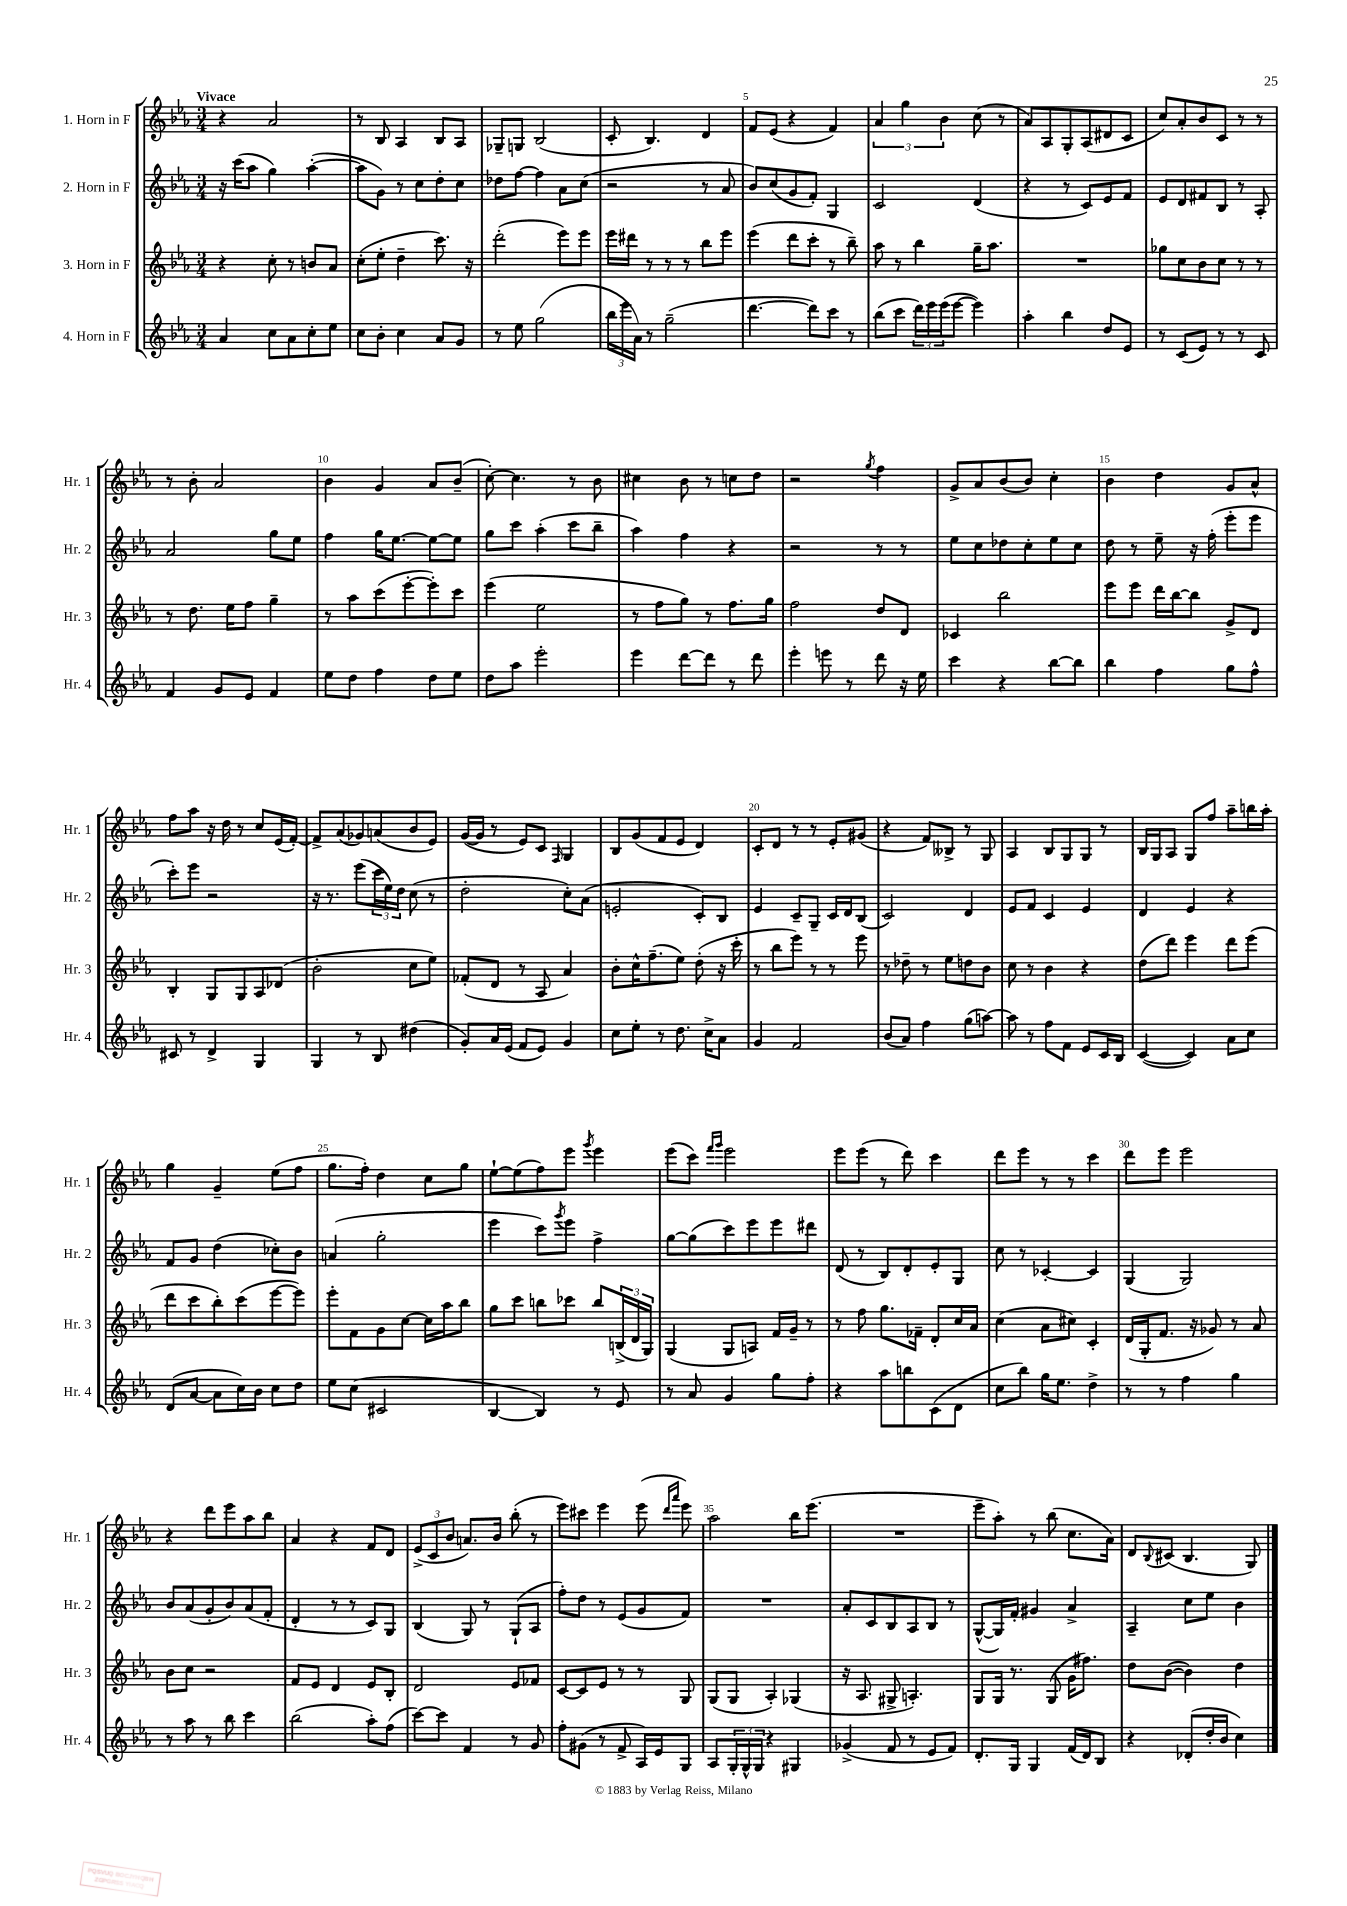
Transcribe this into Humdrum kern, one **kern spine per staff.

**kern	**kern	**kern	**kern
*part4	*part3	*part2	*part1
*staff4	*staff3	*staff2	*staff1
*I"4. Horn in F	*I"3. Horn in F	*I"2. Horn in F	*I"1. Horn in F
*I'Hr. 4	*I'Hr. 3	*I'Hr. 2	*I'Hr. 1
*clefG2	*clefG2	*clefG2	*clefG2
*k[b-e-a-]	*k[b-e-a-]	*k[b-e-a-]	*k[b-e-a-]
*M3/4	*M3/4	*M3/4	*M3/4
=1	=1	=1	=1
!	!	!	!LO:TX:a:B:t=Vivace
4a-/	4r	16r	4r
.	.	(16ccc\KL	.
.	.	8aa-\J	.
8cc\L	8cc'\	4gg\)	2a-/
8a-\	8r	.	.
8cc'\	8bn/L	([4aa-'\	.
8ee-\J	8a-/J	.	.
=2	=2	=2	=2
8cc\L	(8cc'\L	8aa-\L]	8r
8b-'\J	8ee-'\J	8g\J)	8B-/
4cc\	4dd~\	8r	4A-/
.	.	8cc\L	.
8a-/L	8.ccc\)	8dd'\	8B-/L
8g/J	.	8cc\J	8A-/J
.	16r	.	.
=3	=3	=3	=3
8r	(2ddd'\	8dd-X\L	8G-X~/L
8ee-\	.	[8ff\J	8Gn/J
(2gg\	.	4ff\]	(2B-/
.	8eee-\L)	8a-\L	.
.	8eee-\J	(8cc\J	.
=4	=4	=4	=4
24bb-\LL	16eee-\LL	2r	8c'/
24eee-\	.	.	.
.	16ddd#X\JJ	.	.
24a-\JJ)	.	.	.
8r	8r	.	4.B-/)
(2gg~\	8r	.	.
.	8r	.	.
.	8bb-\L	8r	4d/
.	8eee-\J	8a-/	.
=5	=5	=5	=5
[4.ddd\	(4eee-\	8b-/L)	8f/L
.	.	(8cc/	(8e-/J
.	8ddd\L	8g/	4r
8ddd\L])	8ccc'\J	8f'/J)	.
8ccc\J	8r	4G/	4f/)
8r	8bb-~\)	.	.
=6	=6	=6	=6
(8bb-\L	8aa-\	2c/	6a-/
8ccc\J	8r	.	.
.	.	.	6gg\
24ddd\LL)	4bb-\	.	.
24eee-\	.	.	.
(24eee-\J	.	.	6b-\
[8eee-\J	.	.	.
4eee-\])	16gg~\KL	(4d/	(8cc\
.	8.aa-\J	.	.
.	.	.	8r
=7	=7	=7	=7
4aa-'\	2.r	4r	8a-/L)
.	.	.	8A-/
4bb-\	.	8r	8G'/
.	.	8c/L)	(8A-/
8dd/L	.	8e-/	8d#X/
8e-/J	.	8f/J	8c/J
=8	=8	=8	=8
8r	8gg-X\L	8e-/L	8cc/L)
(8c/L	8cc\	8d/	8a-'/
8e-/J)	8b-\	8f#X/	8b-/
8r	8cc\J	8B-/J	8c/J
8r	8r	8r	8r
8c/	8r	8A-'/	8r
!!LO:LB:g=z
=9	=9	=9	=9
4f/	8r	2a-/	8r
.	8.dd\	.	8b-'\
8g/L	.	.	2a-/
.	16ee-\KL	.	.
8e-/J	8ff\J	.	.
4f/	4gg~\	8gg\L	.
.	.	8ee-\J	.
=10	=10	=10	=10
8ee-\L	8r	4ff\	4b-\
8dd\J	8aa-\L	.	.
4ff\	(8ccc\	16gg\KL	4g/
.	.	[8.ee-\J	.
.	[8eee-'\	.	.
8dd\L	8eee-'\])	8ee-\L_	8a-/L
8ee-\J	8ccc\J	8ee-\J]	(8b-~/J
=11	=11	=11	=11
8dd\L	(4eee-\	8gg\L	[8cc'\)
8aa-\J	.	8ccc\J	4.cc\]
2eee-'\	2ee-\	(4aa-'\	.
.	.	8ccc\L	8r
.	.	8bb-~\J	8b-\
=12	=12	=12	=12
4eee-\	8r	4aa-\)	4cc#X\
.	8ff\L	.	.
[8ddd\L	8gg\J)	4ff\	8b-\
8ddd\J]	8r	.	8r
8r	8.ff\L	4r	8ccn\L
8ddd\	.	.	8dd\J
.	16gg\Jk	.	.
=13	=13	=13	=13
4eee-'\	2ff\	2r	2r
8eeen\	.	.	.
8r	.	.	.
.	.	.	8qgg/
8ddd\	8dd/L	8r	4ff\
16r	8d/J	8r	.
16ee-\	.	.	.
=14	=14	=14	=14
4ccc\	4c-X/	8ee-\L	8g^/L
.	.	8cc\	8a-/
4r	2bb-\	8dd-X\	(8b-/
.	.	8cc'\	8b-/J)
[8bb-\L	.	8ee-\	4cc'\
8bb-\J]	.	8cc\J	.
=15	=15	=15	=15
4bb-\	8eee-\L	8dd\	4b-\
.	8eee-\J	8r	.
4ff\	16ddd\LL	8ee-~\	4dd\
.	[16bb-\J	.	.
.	8bb-\J]	16r	.
.	.	(16ff'\	.
8gg\L	8g^/L	8eee-'\L	8g/L
8ff^^\J	8d/J	8eee-\J	8a-^^/J
!!LO:LB:g=z
=16	=16	=16	=16
8c#X/	4B-'/	8ccc'\L)	8ff\L
8r	.	8eee-\J	8aa-\J
4d^/	8G/L	2r	16r
.	.	.	16dd\
.	8G/	.	8r
4G/	8A-/	.	8cc/L
.	(8d-X/J	.	(16e-/L
.	.	.	[16f'/JJ)
=17	=17	=17	=17
4G/	2b-'\	16r	8f^/L]
.	.	8.r	.
.	.	.	(8a-/
8r	.	(8eee-\L	8g-X/)
8B-/	.	24ccc\L	(8an/
.	.	24ee-\)	.
.	.	24dd\JJ	.
(4dd#X\	8cc\L	(8cc\	8b-/
.	8ee-\J)	8r	8e-/J)
=18	=18	=18	=18
8g'/L)	(8f-X'/L	2dd'\	([16g/LL
.	.	.	16g/JJ]
16a-/L	8d/J	.	8r
(16e-/JJ	.	.	.
8f/L	8r	.	8e-/L)
8e-/J)	8A-/	.	8c/J
.	.	.	16qqF/
4g/	4a-/)	8cc'\L)	4G/
.	.	(8a-\J	.
=19	=19	=19	=19
8cc\L	8b-'\L	2en'/	8B-/L
8ee-'\J	16cc^^\K	.	(8g/
.	(8.ff~\	.	.
8r	.	.	8f/
8.dd\	8ee-\J)	.	8e-/J
.	(8dd'\	8c'/L)	4d/)
16cc^\KL	.	.	.
8a-\J	16r	8B-/J	.
.	16ccc'\	.	.
=20	=20	=20	=20
4g/	8r	4e-/	8c'/L
.	8bb-\L	.	8d/J
2f/	8eee-\J)	8c~/L	8r
.	8r	8G~/J	8r
.	8r	16c/LL	8e-'/L
.	.	16d/J	.
.	8eee-\	(8B-/J	(8g#X/J
=21	=21	=21	=21
(8b-/L	8r	2c/)	4r
8a-/J)	8dd-X~\	.	.
4ff\	8r	.	8f/L)
.	8ee-\L	.	8B--X^/J
(8gg\L	8ddn\	4d/	8r
[8aan\J)	8b-\J	.	8G/
=22	=22	=22	=22
8aa\]	8cc\	8e-/L	4A-/
8r	8r	8f/J	.
8ff\L	4b-\	4c/	8B-/L
8f\J	.	.	8G/
8e-/L	4r	4e-/	8G/J
16c/L	.	.	8r
16B-/JJ	.	.	.
=23	=23	=23	=23
([4c/	(8dd\L	4d/	16B-/LL
.	.	.	16G/J
.	8ddd\J)	.	8A-/J
4c/])	4eee-\	4e-/	8G/L
.	.	.	8ff/J
8a-\L	8ddd\L	4r	8aa-~\L
8cc\J	(8eee-\J	.	16bbn\L
.	.	.	16aa-'\JJ
!!LO:LB:g=z
=24	=24	=24	=24
(8d/L	8ddd\L	8f/L	4gg\
[8a-/J	8ccc\	8g/J	.
8a-\L]	8bb-'\)	(4dd\	4g~/
16cc\L)	(8ccc\	.	.
16b-\JJ	.	.	.
8cc\L	[8eee-\	8cc-X'\L)	(8ee-\L
8dd\J	8eee-\J])	8b-\J	8ff\J
=25	=25	=25	=25
8ee-\L	8eee-'\L	(4an/	8.gg\L
(8cc\J	8f\	.	.
.	.	.	16ff'\Jk)
2c#X/	8g\	2gg'\	4dd\
.	[8cc\J	.	.
.	16cc\LL]	.	8cc\L
.	16aa-\J	.	.
.	8bb-\J	.	8gg\J
=26	=26	=26	=26
[4B-/	8gg\L	4eee-\	[8ee-`\L
.	8ccc\J	.	(8ee-\]
4B-/])	8bbn\L	8ccc\L)	8ff\)
.	.	8qggg/	.
.	8ccc-X\J	8eee-\J	8eee-\J
.	.	.	8qggg/
8r	8bb/L	4ff^\	4eee-\
8e-/	(24Bn^/L	.	.
.	24d/	.	.
.	24G/JJ)	.	.
=27	=27	=27	=27
8r	(4G/	[8gg\L	(8eee-\L
8a-/	.	(8gg\]	8ccc\J)
.	.	.	16qqfff/LL
.	.	.	16qqggg/JJ
4g/	8G/L	8ccc\)	2eee-\
.	8An/J)	8eee-\	.
8gg\L	16f/LL	8eee-\	.
.	16g~/JJ	.	.
8ff'\J	8r	8ddd#X\J	.
=28	=28	=28	=28
4r	8r	(8d/	8eee-\L
.	8ff\	8r	(8eee-\J
8aa-\L	8.gg\L	8B-/L)	8r
8bbn\	.	8d'/	8ddd\)
.	16f-X~\Jk	.	.
(8c\	8d'/L	8e-'/	4ccc\
8d\J	16cc/L	8G/J	.
.	16a-/JJ	.	.
=29	=29	=29	=29
8cc\L	(4cc\	8cc\	8ddd\L
8bb-\J)	.	8r	8eee-\J
16gg\KL	8a-\L	[4c-X'/	8r
8.ee-\J	.	.	.
.	8cc#X\J)	.	8r
4dd^\	4c'/	4c-/]	4ccc\
=30	=30	=30	=30
8r	(16d/LL	(4G/	8ddd\L
.	16G'/J	.	.
8r	8.f/J	.	8eee-\J
4ff\	.	2G/)	2eee-\
.	16r	.	.
.	8g-X/)	.	.
4gg\	8r	.	.
.	8a-/	.	.
!!LO:LB:g=z
=31	=31	=31	=31
8r	8b-\L	8b-/L	4r
8aa-\	8cc\J	(8a-/	.
8r	2r	8g'/	8ddd\L
8bb-\	.	8b-/)	8eee-\
4ccc\	.	(8a-/	8aa-\
.	.	8f'/J	8bb-\J
=32	=32	=32	=32
(2bb-\	8f/L	4d'/	4a-/
.	8e-/J	.	.
.	4d/	8r	4r
.	.	8r	.
8aa-'\L)	8e-/L	8c/L)	8f/L
(8ff\J	8B-'/J	8G/J	8d/J
=33	=33	=33	=33
[8ccc\L)	2d/	(4B-/	(12e-^/L
.	.	.	12c/
8ccc\J]	.	.	.
.	.	.	12b-/J
4f/	.	8G/)	8.an/L)
.	.	8r	.
.	.	.	16b-/Jk
8r	8e-/L	(8G`/L	(8bb-'\
8g/	8f-X/J	8A-/J	8r
=34	=34	=34	=34
8ff'\L	[8c/L	8ff'\L)	8eee-\L)
(8g#X\J	8c/]	8dd\J	8ccc#X\J
8r	8e-/J	8r	4eee-\
8f^/	8r	(8e-/L	.
16A-/LL)	8r	8g/	(8eee-\
16e-/J	.	.	.
.	.	.	16qqddd/LL
.	.	.	16qqaaa-/JJ
8G/J	8G/	8f/J)	8eee-\)
=35	=35	=35	=35
8A-/L	(8G/L	2.r	2aa-\
24G'/L	8G/J	.	.
24G^^/	.	.	.
24G/JJ	.	.	.
4r	4A-'/)	.	.
4G#X/	(4G-X/	.	16bb-\KL
.	.	.	(8.eee-\J
=36	=36	=36	=36
(4g-X^/	16r	8a-'/L	2.r
.	8.A-/	.	.
.	.	8c/	.
8f/	8G#X^/	8B-/	.
8r	4.An'/)	8A-/	.
8e-/L	.	8B-/J	.
8f/J)	.	8r	.
=37	=37	=37	=37
8.d'/L	8G/L	([8G^^/L	8eee-~\L
.	16G/Jk	16G/L])	8aa-'\J)
16G/Jk	8.r	16f'/JJ	.
4G/	.	4g#X/	8r
.	(8G/	.	(8bb-\
(16f/LL	16g\KL	4a-^/	8.cc\L
16d/J)	8.ff#X\J)	.	.
8B-/J	.	.	.
.	.	.	16a-\Jk)
=38	=38	=38	=38
4r	8dd\L	4A-~/	8d/L
.	.	.	8qqB-/
.	([8b-\J	.	(8c#X/J
(8d-X'/L	4b-\])	8cc\L	4.B-/
16dd'/L	.	8ee-\J	.
16b-/JJ	.	.	.
4cc\)	4dd\	4b-\	.
.	.	.	8G/)
==	==	==	==
*-	*-	*-	*-
